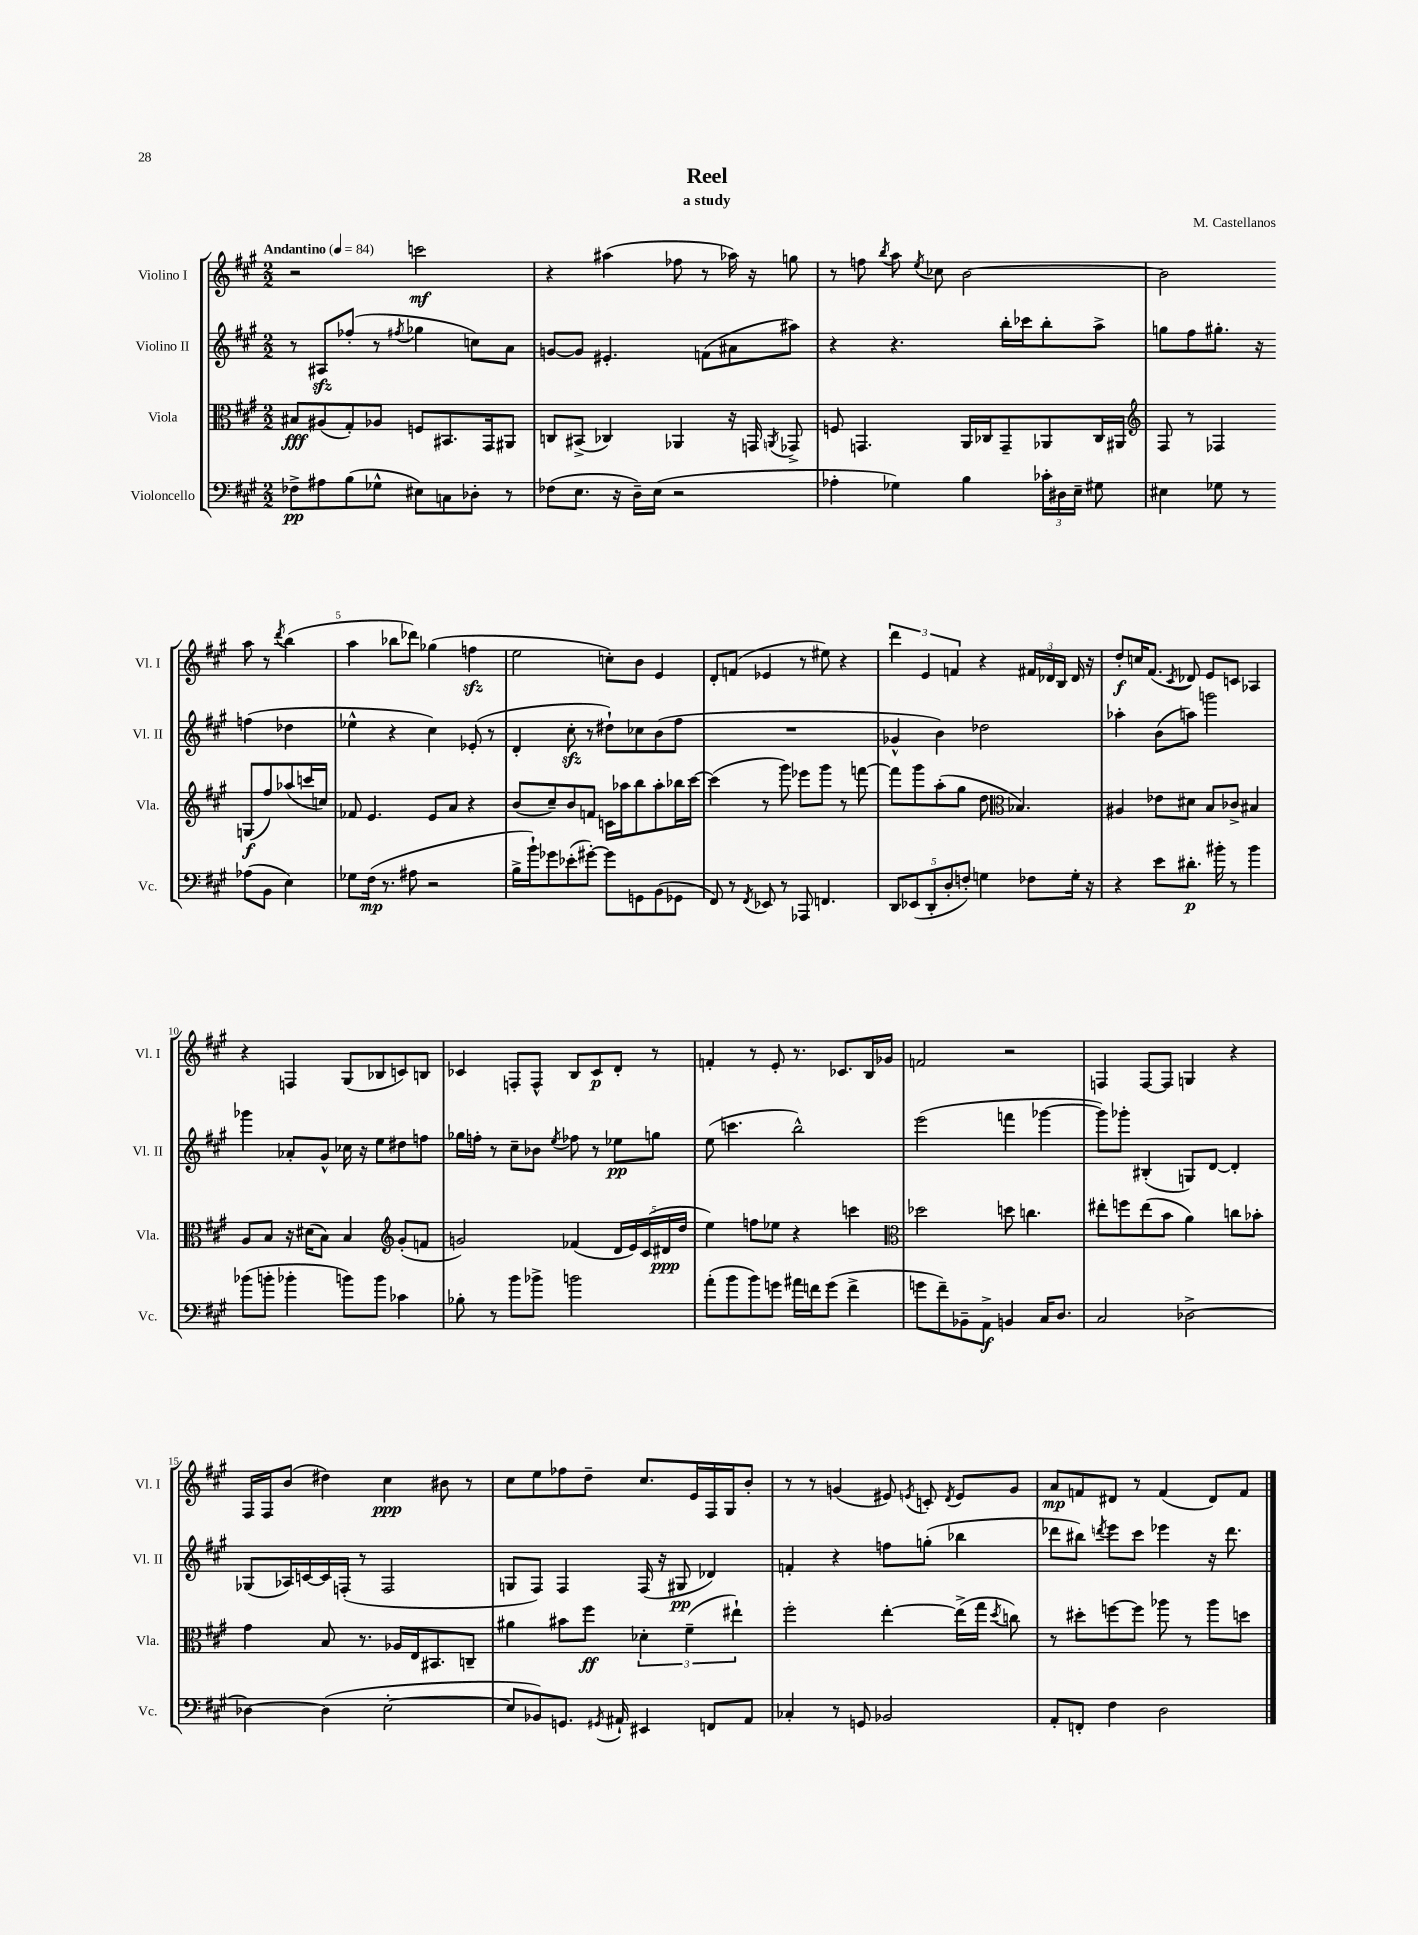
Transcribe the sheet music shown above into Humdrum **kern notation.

**kern	**kern	**kern	**kern
*staff4	*staff3	*staff2	*staff1
*clefF4	*clefC3	*clefG2	*clefG2
*k[f#c#g#]	*k[f#c#g#]	*k[f#c#g#]	*k[f#c#g#]
*M2/2	*M2/2	*M2/2	*M2/2
*MM84	*MM84	*MM84	*MM84
8F-^\L	8B#/L	8r	2r
8A#\	(8A#/	8A#/L	.
(8B\	8G#'/)	(8ff-'/J	.
8G-^^\J	8A-/J	8r	.
.	.	8qff#/	.
8E#\L)	8F/L	4gg-\	2ccc\
8C\	8.BB#/	.	.
8D-'\J	.	8cc\L)	.
.	16GG#/k	.	.
8r	8AA#/J	8a\J	.
=	=	=	=
(8F-\L	8C/L	[8g/L	4r
8.E\J	(8BB#^/J	8g/]J	.
.	4C-/)	4.e#'/	(4aa#\
16r	.	.	.
16D~\LL)	.	.	.
(16E\JJ	.	.	.
2r	4AA-/	.	8ff-\
.	.	(8f\L	8r
.	16r	8a#\	16aa-\)
.	16GG/	.	16r
.	8qAA/	.	.
.	8GG-^/	8aa#\J)	8gg\
=	=	=	=
4A-'\	8F/	4r	8r
.	4.GG/	.	8ff\
.	.	.	8qbb/
4G-\)	.	4.r	8aa\
.	.	.	8qee/
.	.	.	8cc-\
4B\	16AA/LL	.	[2b\
.	16C-/J	.	.
.	8GG~/	16bb'\LL	.
.	.	16ccc-\J	.
24c-'\LL	8AA-/	8bb'\	.
24D#\	.	.	.
24E~\JJ	.	.	.
8G#\	16C-/L	8aa^\J	.
.	16AA#/JJ	.	.
=	=	=	=
*	*clefG2	*	*
4E#\	8F#/	8gg\L	2b\]
.	8r	8ff#\	.
8G-\	4F-/	8.gg#'\J	.
8r	.	.	.
.	.	16r	.
(8A-\L	(8G/L	(4ff\	8aa\
8BB\J	8ff#/)	.	8r
.	.	.	8qddd/
4E#\)	(8aa-/	4dd-\	(4bb\
.	16ccc/L	.	.
.	16cc/JJ)	.	.
=	=	=	=
8G-\L	8f-/	4ee-^^\	4aa\
(16F#\Jk	4.e/	.	.
8.r	.	.	.
.	.	4r	8bb-\L
8A#\	.	.	8ddd-\J)
2r	8e/L	4cc#\)	(4gg-\
.	8a/J	.	.
.	4r	(8e-'/	4ff\
.	.	8r	.
=	=	=	=
16B^\LL	(8b/L	4d'/	2ee\
16b`\J)	.	.	.
8g-\	8cc#~/)	.	.
(8e-'\	8b/	8cc#'\	.
[8g#'\J)	8f/J	8r	.
8g#\]L	16c\LL	8dd#`\L)	8cc'\L)
.	16aa-\J	.	.
8GG\	8bb\	8cc-\	8b\J
(8BB\	8aa-'\	(8b\	4e/
8GG-\J	16bb-\L	8ff#\J	.
.	[16ccc#\JJ	.	.
=	=	=	=
8FF#/)	(4ccc#\]	1r	8d'/L
8r	.	.	(8f/J
8qFF#/	.	.	.
8EE-/	8r	.	4e-/
8r	8ggg#\)	.	.
8AAA-/	8eee-\L	.	8r
4.FF/	8ggg#\J	.	8ee#\)
.	8r	.	4r
.	[8fff\	.	.
=	=	=	=
10DD/L	8fff\]L	4g-^^/	6ddd\
(10EE-/	.	.	.
.	8ggg#\	.	.
.	.	.	6e/
10DD'/	.	.	.
.	(8aa'\	4b\)	.
10D'/	.	.	.
.	.	.	6f/
.	8gg#\J	.	.
10F'/J)	.	.	.
4G\	8dd\	2dd-\	4r
*	*clefC3	*	*
.	4.B-/)	.	.
8F-\L	.	.	24f#/LL
.	.	.	24d-/
.	.	.	24B/JJ
16G'\Jk	.	.	16d-/
16r	.	.	16r
=	=	=	=
4r	4A#/	4aa-'\	8dd'/L
.	.	.	16cc/K
.	.	.	(8.f#/J
8e\L	8e-\L	(8b\L	.
.	.	.	8qc#/
8.d#'\J	8d#\J	8aa\J)	8d-/)
.	8B/L	2ggg\	8e/L
16b#'\	.	.	.
8r	8c-^/J	.	8c/J
4b#\	4B#/	.	4A-/
=	=	=	=
(8b-\L	8A/L	4ggg-\	4r
8b'\J	8B/J	.	.
4b-'\	16r	8a-'/L	4F/
.	(16d#\LK	.	.
.	8B\J)	8g#^^/J	.
8b\L)	4B/	16cc-\	(8G#/L
.	.	16r	.
8b\J	.	8ee\L	8B-/
*	*clefG2	*	*
4c-\	(8g#'/L	8dd#\	8c/)
.	8f/J	8ff\J	8B/J
=	=	=	=
8B-'\	2g/)	16gg-\LL	4c-/
.	.	16ff'\JJ	.
8r	.	8r	.
8b\L	.	8cc#~\L	8F'/L
8b-^\J	.	8b-\J	8F^^/J
.	.	8qee/	.
2b\	(4f-/	8ff-\	8B/L
.	.	8r	8c-/
.	20d/LL	8ee-\L	8d'/J
.	20e/)	.	.
.	(20c#/	.	.
.	.	8gg\J	8r
.	20d#/	.	.
.	20dd/JJ	.	.
=	=	=	=
(8a'\L	4ee\)	(8ee\	4f'/
8b\	.	4.ccc\	.
8b\)	8ff\L	.	8r
8g\J	8ee-\J	.	8e'/
16a#\LL	4r	2bb^^\)	8.r
16f\J	.	.	.
(8g\J	.	.	.
.	.	.	8.c-/L
4f^\	4ccc\	.	.
.	.	.	16B/L
.	.	.	16g-/JJ
=	=	=	=
*	*clefC3	*	*
8g\L	2dd-\	(2eee\	2f/
8f#~\)	.	.	.
8BB-~\	.	.	.
8AA^\J	.	.	.
4BB/	8dd\	4fff\	2r
.	4.cc\	.	.
16C#/LK	.	[4ggg-\	.
8.D/J	.	.	.
=	=	=	=
2C#/	8ee#'\L	8ggg-\]L)	4F/
.	8ff\	8ggg-'\J	.
.	(8ee#\	(4B#'/	[8F/L
.	8b\J	.	8F/]J
[2D-^\	4a\)	8G/L)	4G/
.	.	[8d/J	.
.	8cc\L	4d'/]	4r
.	8b-'\J	.	.
=	=	=	=
4D-\_	4g#\	(8G-/L	16F#/LL
.	.	.	16F#/J
.	.	16A-/L)	(8b/J
.	.	[16c/	.
(4D-\]	8B/	16c/]	4dd#\)
.	.	(16F'/JJ	.
.	8.r	8r	.
[2E'\	.	2F/	4cc#\
.	16A-/LL	.	.
.	16E/J	.	.
.	8.BB#/	.	.
.	.	.	8b#\
.	8C~/J	.	8r
=	=	=	=
8E/]L	4a#\	8G/L	8cc#\L
8BB-/)	.	8F#/J)	8ee\
8.GG/J	8b#\L	4F#/	8ff-\
.	8ff#\J	.	8dd~\J
8qGG#/	.	.	.
16AA#`/	.	.	.
4EE#/	6d-'\	(16F#/	8.cc#/L
.	.	16r	.
.	.	8G#/	.
.	(6f#~\	.	.
.	.	.	16e/L
8FF/L	.	4d-/)	16F#/
.	.	.	16G#/J
.	6ee#`\)	.	.
8AA#/J	.	.	8b'/J
=	=	=	=
4C-'/	2ff#'\	4f'/	8r
.	.	.	8r
8r	.	4r	(4g/
8GG/	.	.	.
2BB-/	[4ee'\	8ff\L	8e#/)
.	.	.	8qe/
.	.	(8gg'\J	8c'/
.	.	.	8qd/
.	(16ee^\]LL	4bb-\	8e/L
.	16gg#\JJ	.	.
.	8qdd/	.	.
.	8cc\)	.	8g/J
=	=	=	=
8AA'/L	8r	8ddd-\L	8a/L
8FF'/J	8dd#'\L	8bb#\J)	8f/
.	.	8qddd/	.
4F#\	[8ff\	8eee\L	8d#/J
.	8ff\]J	8ccc#\J	8r
2D\	8aa-\	4eee-\	(4f/
.	8r	.	.
.	8aa-\L	16r	8d#/L)
.	.	8.ddd\	.
.	8dd\J	.	8f/J
==	==	==	==
*-	*-	*-	*-
